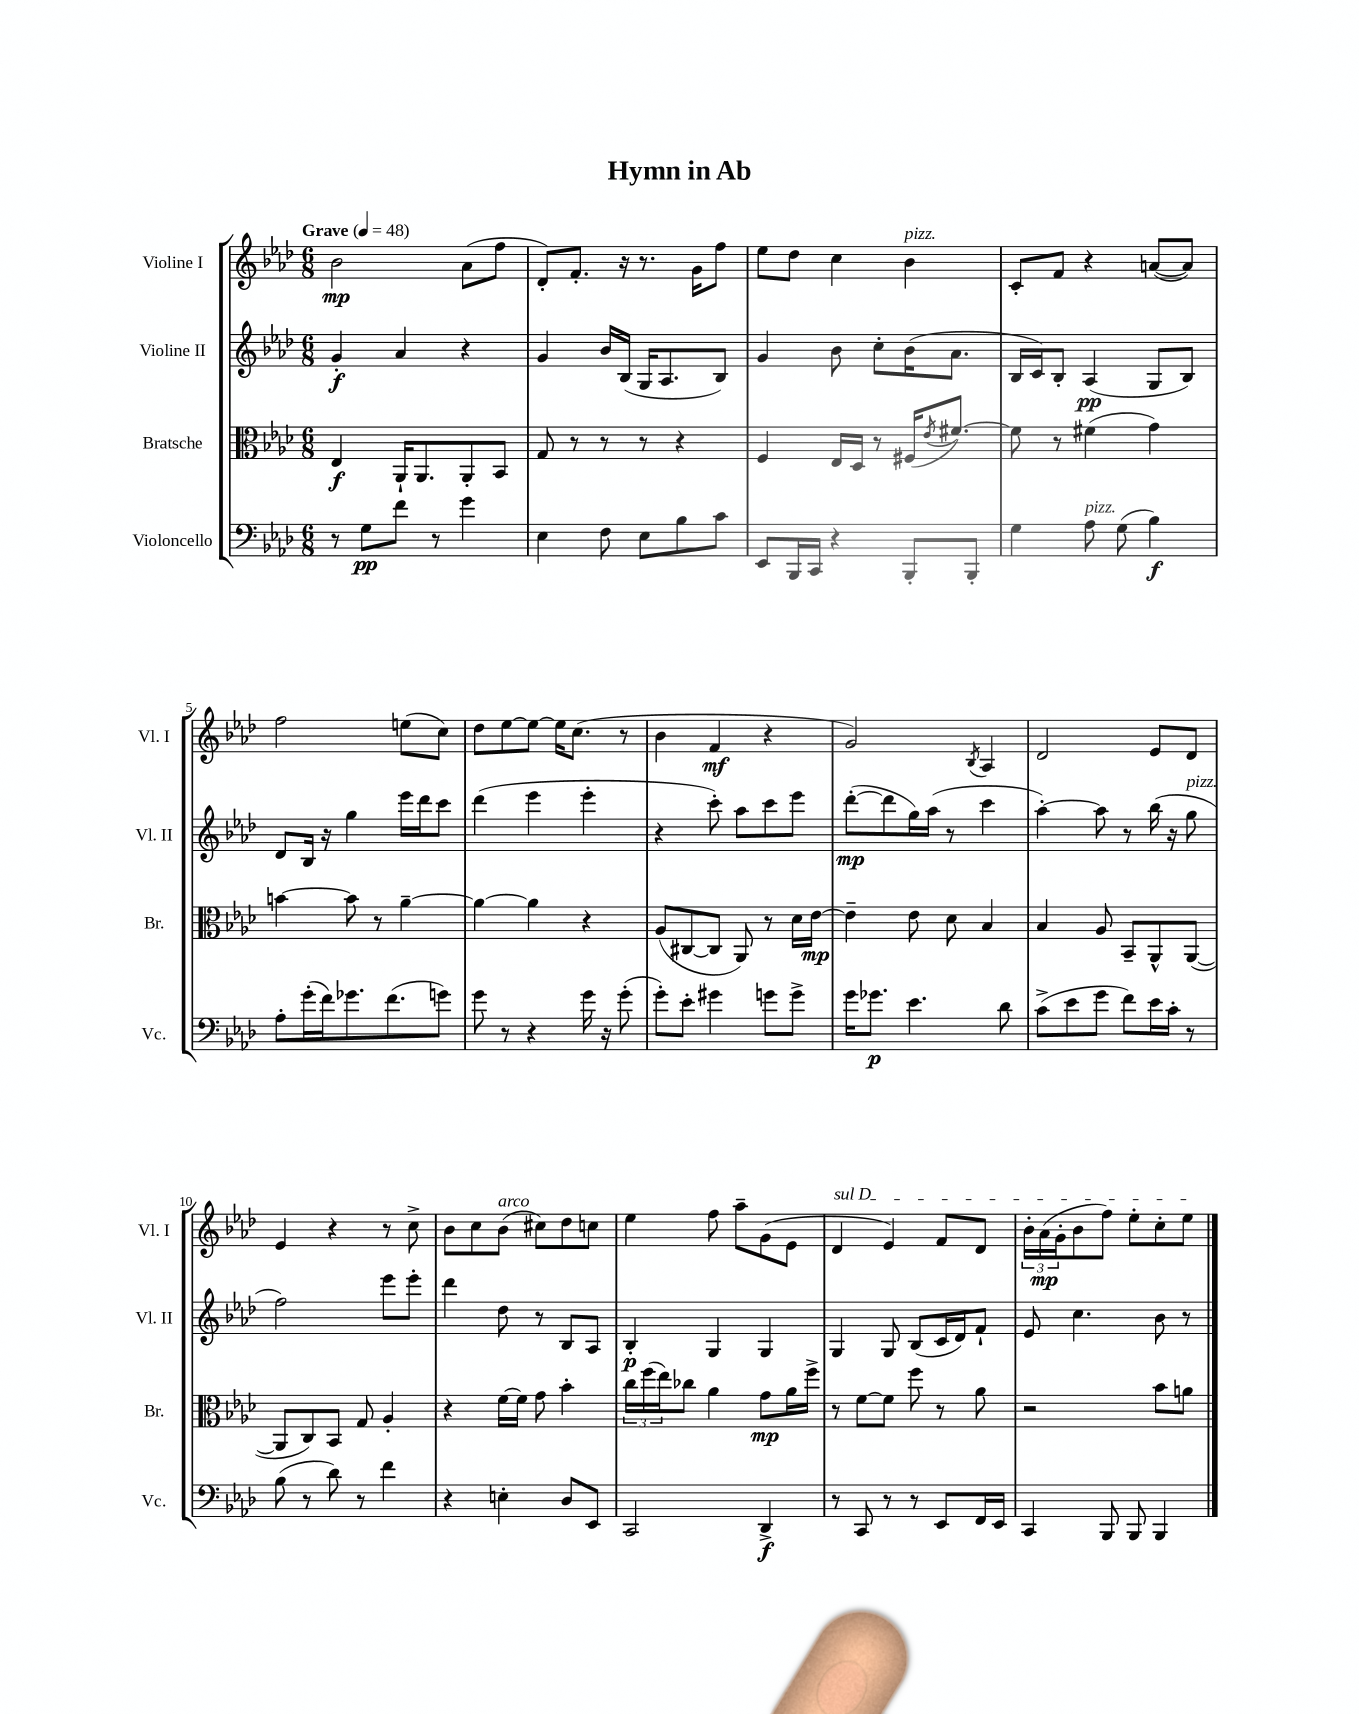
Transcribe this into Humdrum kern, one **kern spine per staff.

**kern	**kern	**kern	**kern
*staff4	*staff3	*staff2	*staff1
*clefF4	*clefC3	*clefG2	*clefG2
*k[b-e-a-d-]	*k[b-e-a-d-]	*k[b-e-a-d-]	*k[b-e-a-d-]
*M6/8	*M6/8	*M6/8	*M6/8
*MM48	*MM48	*MM48	*MM48
8r	4E-	4g'	2b-
8G	.	.	.
8f	16AA-`	4a-	.
.	8.AA-	.	.
8r	.	.	.
4g	8AA-'	4r	(8a-
.	8BB-	.	8ff
=	=	=	=
4E-	8G	4g	8d-')
.	8r	.	8.f'
8F	8r	16b-	.
.	.	(16B-	16r
8E-	8r	16G	8.r
.	.	8.A-	.
8B-	4r	.	.
.	.	.	16g
8c	.	8B-)	8ff
=	=	=	=
8EE-	4F	4g	8ee-
16BBB-	.	.	8dd-
16CC	.	.	.
4r	16E-	8b-	4cc
.	16D-	.	.
.	8r	8cc'	.
8BBB-'	(16F#	(16b-	4b-
.	8qe-	.	.
.	[8.f#)	8.a-	.
8BBB-'	.	.	.
=	=	=	=
4G	8f#]	16B-	8c'
.	.	16c)	.
.	8r	8B-'	8f
8A-	(4f#	(4A-	4r
(8G	.	.	.
4B-)	4g)	8G	([8a
.	.	8B-)	8a])
=	=	=	=
8A-'	[4b	8d-	2ff
(16g'	.	16B-	.
16f)	.	16r	.
8.g-	8b]	4gg	.
.	8r	.	.
(8.f	.	.	.
.	[4a-~	16eee-	(8ee
.	.	16ddd-	.
8g)	.	8ccc	8cc)
=	=	=	=
8g	4a-_	(4ddd-	8dd-
8r	.	.	[8ee-
4r	4a-]	4eee-	8ee-_
.	.	.	16ee-]
.	.	.	(8.cc
16g	4r	4eee-'	.
16r	.	.	.
(8g'	.	.	8r
=	=	=	=
8g')	(8A-	4r	4b-
8e-'	[8C#	.	.
4g#	8C#]	8ccc')	4f
.	8AA-)	8aa-	.
8g	8r	8ccc	4r
8g^	16d-	8eee-	.
.	[16e-	.	.
=	=	=	=
16g	4e-~]	([8ddd-'	2g)
8.g-	.	.	.
.	.	8ddd-]	.
4.e-	8e-	16gg)	.
.	.	(16aa-	.
.	8d-	8r	.
.	.	.	8qB-
.	4B-	4ccc	4A-
8d-	.	.	.
=	=	=	=
(8c^	4B-	[4aa-')	2d-
8e-	.	.	.
8g	8A-	8aa-]	.
8f)	8BB-~	8r	.
16e-	8AA-^^	(16bb-	8e-
16c'	.	16r	.
8r	([8AA-	8gg	8d-
=	=	=	=
(8B-	8AA-]	2ff)	4e-
8r	8C)	.	.
8d-)	8BB-	.	4r
8r	8G	.	.
4f	4A-'	8eee-	8r
.	.	8eee-'	8cc^
=	=	=	=
4r	4r	4ddd-	8b-
.	.	.	8cc
4E'	[16f	8dd-	(8b-
.	16f]	.	.
.	8g	8r	8cc#)
8D-	4b-'	8B-	8dd-
8EE-	.	8A-	8cc
=	=	=	=
2CC	24cc	4B-'	4ee-
.	(24ff	.	.
.	24ee-)	.	.
.	8cc-	.	.
.	4a-	4G	8ff
.	.	.	8aa-~
4DD-^	8g	4G	(8g
.	16a-	.	8e-
.	16ff^	.	.
=	=	=	=
8r	8r	4G	4d-
8CC	[8f	.	.
8r	8f]	8G	4e-)
8r	8ff	(8B-	.
8EE-	8r	16c	8f
.	.	16d-)	.
16FF	8a-	8f`	8d-
16EE-	.	.	.
=	=	=	=
4CC	2r	8e-	24b-'
.	.	.	(24a-
.	.	.	24g'
.	.	4.cc	8b-
8BBB-	.	.	8ff)
8BBB-	.	.	8ee-'
4BBB-	8b-	8b-	8cc'
.	8a	8r	8ee-
==	==	==	==
*-	*-	*-	*-
